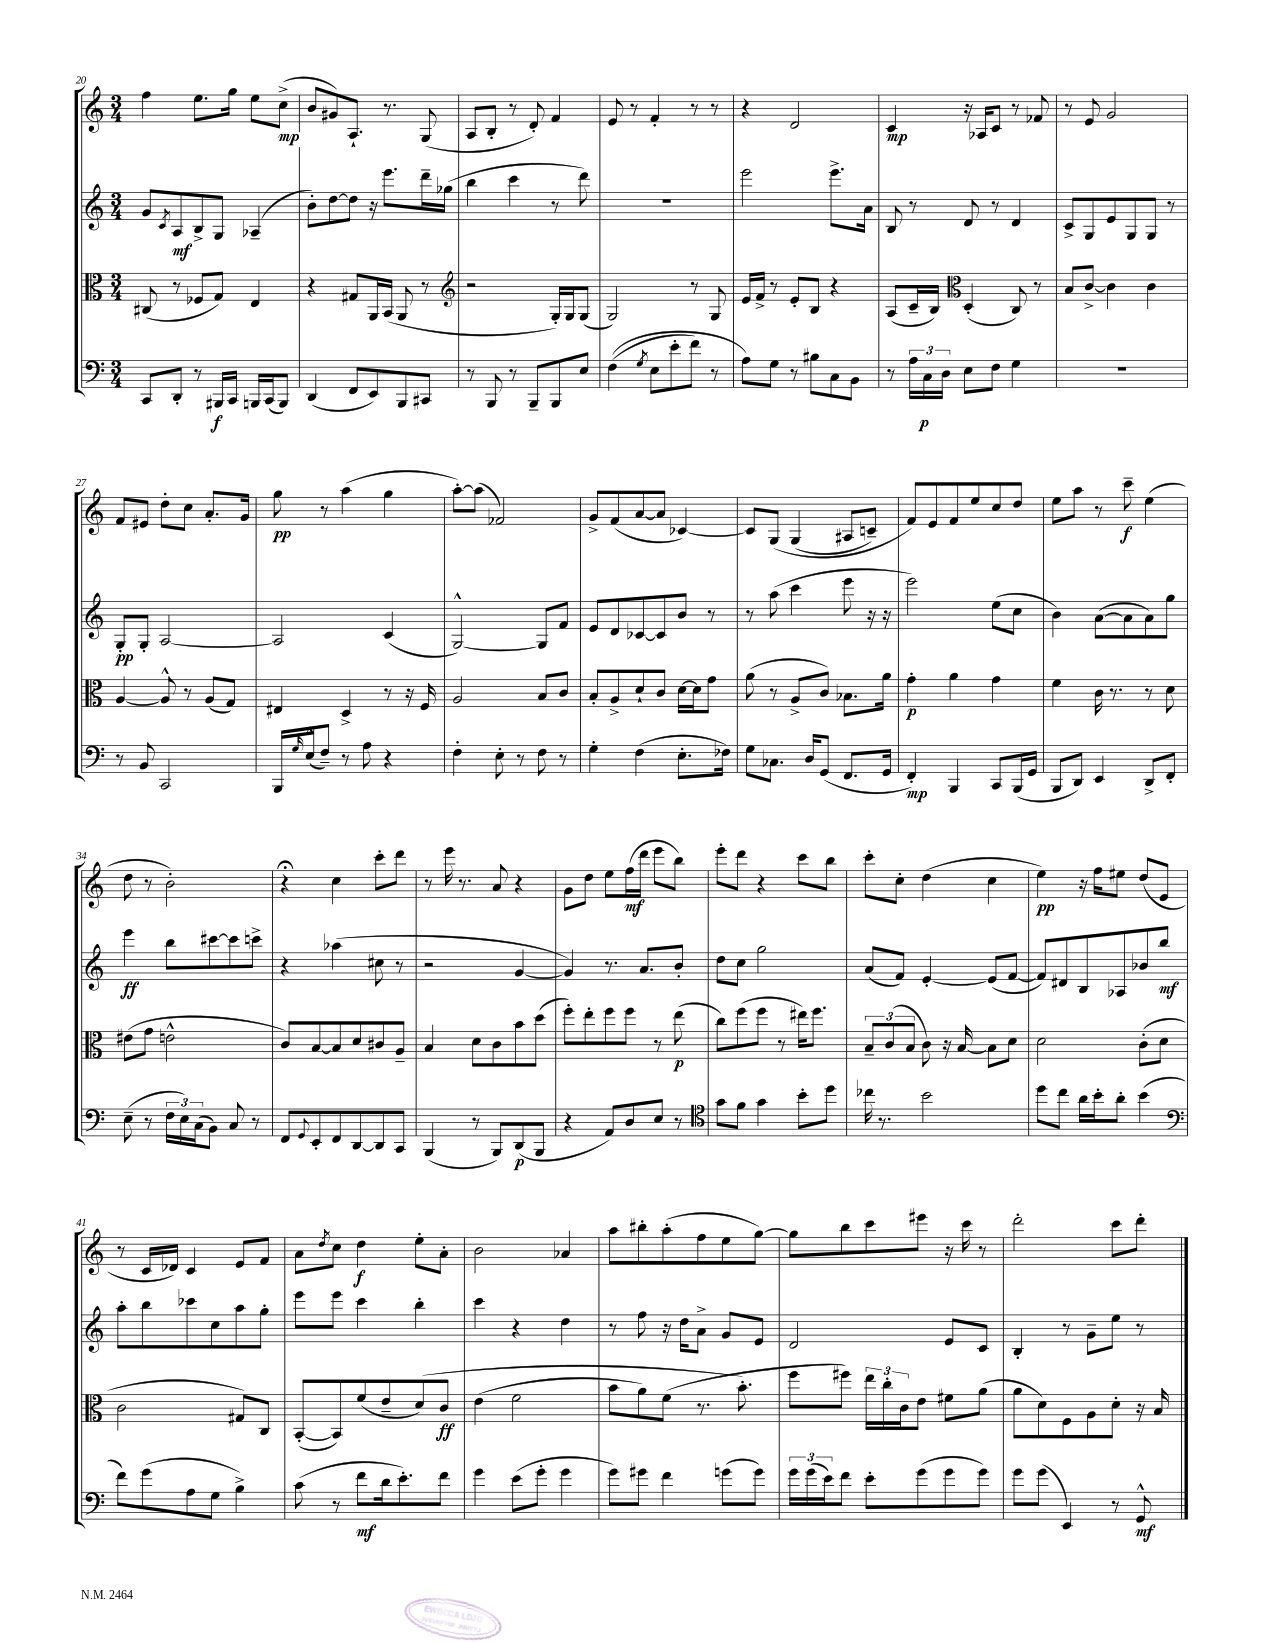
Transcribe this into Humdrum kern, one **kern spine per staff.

**kern	**dynam	**kern	**dynam	**kern	**dynam	**kern	**dynam
*part4	*part4	*part3	*part3	*part2	*part2	*part1	*part1
*staff4	*staff4	*staff3	*staff3	*staff2	*staff2	*staff1	*staff1
*clefF4	*	*clefC3	*	*clefG2	*	*clefG2	*
*k[]	*	*k[]	*	*k[]	*	*k[]	*
*M3/4	*	*M3/4	*	*M3/4	*	*M3/4	*
=20	=20	=20	=20	=20	=20	=20	=20
8CC/L	.	(8C#X/	.	8g/L	.	4ff\	.
.	.	.	.	8qc/	.	.	.
8DD'/J	.	8r	.	8A/	mf	.	.
8r	.	8F-X/L	.	8B^/	.	8.ee\L	.
16BBB#X/LL	f	8G/J)	.	8G/J	.	.	.
16CC/JJ	.	.	.	.	.	16gg\Jk	.
16BBBn/LL	.	4E/	.	(4A-X~/	.	8ee\L	.
(16CC/J	.	.	.	.	.	.	.
8BBB/J)	.	.	.	.	.	(8cc^\J	mp
=21	=21	=21	=21	=21	=21	=21	=21
(4DD/	.	4r	.	8b'\L)	.	8b/L	.
.	.	.	.	[8dd\	.	8g#X/)	.
8FF/L	.	8G#X/L	.	8dd\J]	.	8.A`/J	.
8EE/)	.	16AA/L	.	16r	.	.	.
.	.	(16BB/JJ	.	8.eee\L	.	8.r	.
8BBB/	.	8AA/	.	.	.	.	.
8CC#X/J	.	8r	.	16ddd~\L	.	(8G/	.
.	.	.	.	(16gg-X\JJ	.	.	.
=22	=22	=22	=22	=22	=22	=22	=22
*	*	*clefG2	*	*	*	*	*
8r	.	2r	.	4bb\	.	8A/L	.
8BBB/	.	.	.	.	.	8B'/J	.
8r	.	.	.	4ccc\	.	8r	.
8BBB~/L	.	.	.	.	.	8d'/)	.
8BBB/	.	16G'/LL)	.	8r	.	4f/	.
.	.	16G/J	.	.	.	.	.
8E/J	.	(8G/J	.	8ddd\)	.	.	.
=23	=23	=23	=23	=23	=23	=23	=23
((4F\	.	2G/)	.	2.r	.	8e/	.
.	.	.	.	.	.	8r	.
8qG/	.	.	.	.	.	.	.
8E\L	.	.	.	.	.	4f'/	.
8e'\	.	.	.	.	.	.	.
8f\J)	.	8r	.	.	.	8r	.
8r	.	8G/	.	.	.	8r	.
=24	=24	=24	=24	=24	=24	=24	=24
8A\L)	.	16e/LL	.	2eee\	.	4r	.
.	.	16f^/JJ	.	.	.	.	.
8G\J	.	8r	.	.	.	.	.
8r	.	8e'/L	.	.	.	2d/	.
8B#X\L	.	8B/J	.	.	.	.	.
8C\	.	4r	.	8.eee^\L	.	.	.
8BB\J	.	.	.	.	.	.	.
.	.	.	.	16a\Jk	.	.	.
=25	=25	=25	=25	=25	=25	=25	=25
8r	.	(8A/L	.	8B/	.	4c/	mp
24A\LL	.	16c~/L	.	8r	.	.	.
24C\	p	.	.	.	.	.	.
.	.	16B/JJ)	.	.	.	.	.
24D\JJ	.	.	.	.	.	.	.
*	*	*clefC3	*	*	*	*	*
8E\L	.	(4D'/	.	8d/	.	16r	.
.	.	.	.	.	.	16A-X/KL	.
8F\J	.	.	.	8r	.	8c/J	.
4G\	.	8C/)	.	4d/	.	8r	.
.	.	8r	.	.	.	8f-X/	.
=26	=26	=26	=26	=26	=26	=26	=26
2.r	.	8B/L	.	8c^/L	.	8r	.
.	.	[8c^/J	.	8G/	.	8e/	.
.	.	4c\]	.	8e/	.	2g/	.
.	.	.	.	8G/	.	.	.
.	.	4c\	.	8G/J	.	.	.
.	.	.	.	8r	.	.	.
!!LO:LB:g=z
=27	=27	=27	=27	=27	=27	=27	=27
8r	.	[4A/	.	8G'/L	pp	8f/L	.
8BB/	.	.	.	8G'/J	.	8e#X/J	.
2CC/	.	8A^^/]	.	[2A/	.	8dd'\L	.
.	.	8r	.	.	.	8cc\J	.
.	.	(8A/L	.	.	.	8.a'/L	.
.	.	8G/J)	.	.	.	.	.
.	.	.	.	.	.	16g/Jk	.
=28	=28	=28	=28	=28	=28	=28	=28
16BBB/LL	.	4E#X/	.	2A/]	.	8gg\	pp
16qqG/	.	.	.	.	.	.	.
(16E^^/J	.	.	.	.	.	.	.
8F~/J)	.	.	.	.	.	8r	.
8r	.	4D^/	.	.	.	(4aa\	.
8A\	.	.	.	.	.	.	.
4r	.	8r	.	(4c/	.	4gg\	.
.	.	16r	.	.	.	.	.
.	.	16F/	.	.	.	.	.
=29	=29	=29	=29	=29	=29	=29	=29
4F'\	.	2A/	.	[2G^^/)	.	[8aa'\L)	.
.	.	.	.	.	.	(8aa\J]	.
8E'\	.	.	.	.	.	2f-X/)	.
8r	.	.	.	.	.	.	.
8F\	.	8B/L	.	8G/L]	.	.	.
8r	.	8c/J	.	8f/J	.	.	.
=30	=30	=30	=30	=30	=30	=30	=30
4G'\	.	8B'/L	.	8e/L	.	8g^/L	.
.	.	8A^/	.	8d/	.	(8f/	.
(4F\	.	8d`/	.	[8c-X/	.	[8a/	.
.	.	8c/J	.	8c-/]	.	8a/J]	.
8.E'\L	.	[16d\LL	.	8b/J	.	[4c-X/)	.
.	.	16d\J]	.	.	.	.	.
.	.	8g\J	.	8r	.	.	.
16F-X\Jk)	.	.	.	.	.	.	.
=31	=31	=31	=31	=31	=31	=31	=31
8G\L	.	(8a\	.	8r	.	8c-/L]	.
8.C-X\J	.	8r	.	(8aa\	.	(8G/J	.
.	.	8A^/L	.	4ccc\	.	(4G/	.
16D/KL	.	.	.	.	.	.	.
(8GG/J	.	8c/J)	.	.	.	.	.
8.FF/L	.	8.B-X\L	.	8eee\	.	8A#X/L	.
.	.	.	.	16r	.	8cn~/J)	.
16GG/Jk	.	16a\Jk	.	16r	.	.	.
=32	=32	=32	=32	=32	=32	=32	=32
4FF'/)	mp	4g'\	p	2eee\)	.	8f/L)	.
.	.	.	.	.	.	8e/	.
4BBB/	.	4a\	.	.	.	8f/	.
.	.	.	.	.	.	8ee/	.
8CC/L	.	4g\	.	(8ee\L	.	8cc/	.
(16BBB/L	.	.	.	8cc\J	.	8dd/J	.
16GG/JJ	.	.	.	.	.	.	.
=33	=33	=33	=33	=33	=33	=33	=33
8BBB/L	.	4f\	.	4b\)	.	8ee\L	.
8DD/J)	.	.	.	.	.	8aa\J	.
4EE/	.	16c\	.	([8a\L	.	8r	.
.	.	8.r	.	.	.	.	.
.	.	.	.	8a\]	.	8ccc~\	f
8DD^/L	.	8r	.	8a\)	.	(4ee\	.
8FF'/J	.	8d\	.	8gg\J	.	.	.
!!LO:LB:g=z
=34	=34	=34	=34	=34	=34	=34	=34
(8E~\	.	(8e#X\L	.	4eee\	ff	8dd\	.
8r	.	8g\J	.	.	.	8r	.
24F\LL	.	2en^^\	.	8bb\L	.	2b'\)	.
24E\)	.	.	.	.	.	.	.
(24C\J	.	.	.	.	.	.	.
8BB\J)	.	.	.	[8ccc#X\	.	.	.
8C/	.	.	.	8ccc#\]	.	.	.
8r	.	.	.	8cccn^\J	.	.	.
=35	=35	=35	=35	=35	=35	=35	=35
8FF/L	.	8c/L)	.	4r	.	4r;<	.
8qqGG/	.	.	.	.	.	.	.
8EE'/	.	[8B/	.	.	.	.	.
8FF/	.	8B/]	.	(4aa-X\	.	4cc\	.
[8DD/	.	8d/	.	.	.	.	.
8DD/]	.	8c#X/	.	8cc#X\	.	8ccc'\L	.
8CC/J	.	8A~/J	.	8r	.	8ddd\J	.
=36	=36	=36	=36	=36	=36	=36	=36
(4BBB/	.	4B/	.	2r	.	8r	.
.	.	.	.	.	.	16eee\	.
.	.	.	.	.	.	8.r	.
8r	.	8d\L	.	.	.	.	.
8BBB/L)	.	8c\	.	.	.	8a/	.
(8DD/	p	8b\	.	[4g/	.	4r	.
8BBB/J	.	(8dd\J	.	.	.	.	.
=37	=37	=37	=37	=37	=37	=37	=37
4r	.	8ff'\L)	.	4g/])	.	8g\L	.
.	.	8ee'\	.	.	.	8dd\J	.
8AA/L)	.	8ff\	.	8.r	.	8ee\L	.
8D/	.	8ff\J	.	.	.	(16ff\L	mf
.	.	.	.	8.a/L	.	16ddd\JJ	.
8E/J	.	8r	.	.	.	8eee\L	.
8r	.	(8ee\	p	8b'/J	.	8bb\J)	.
=38	=38	=38	=38	=38	=38	=38	=38
*clefC4	*	*	*	*	*	*	*
8g\L	.	8cc\L)	.	8dd\L	.	8eee'\L	.
8f\J	.	(8ff\	.	8cc\J	.	8ddd\J	.
4g\	.	8ff\J	.	2gg\	.	4r	.
.	.	8r	.	.	.	.	.
8b'\L	.	16ee#X\KL)	.	.	.	8ccc\L	.
.	.	8.ff\J	.	.	.	.	.
8dd\J	.	.	.	.	.	8bb\J	.
=39	=39	=39	=39	=39	=39	=39	=39
16cc-X\	.	12B~/L	.	(8a/L	.	8ccc'\L	.
8.r	.	.	.	.	.	.	.
.	.	(12c/	.	.	.	.	.
.	.	.	.	8f/J)	.	8cc'\J	.
.	.	12B/J	.	.	.	.	.
2b\	.	8c\)	.	[4e'/	.	(4dd\	.
.	.	16r	.	.	.	.	.
.	.	[16B/	.	.	.	.	.
.	.	8B\L]	.	(8e/L]	.	4cc\	.
.	.	8d\J	.	[8f/J	.	.	.
=40	=40	=40	=40	=40	=40	=40	=40
8dd\L	.	2d\	.	8f/L])	.	4ee\)	pp
8cc\J	.	.	.	8d#X/	.	.	.
16a\LL	.	.	.	8B/	.	16r	.
16b'\J	.	.	.	.	.	16ff\KL	.
8a'\J	.	.	.	8A-X/	.	8ee#X\J	.
(4b\	.	(8c'\L	.	8b-X/	.	(8dd/L	.
.	.	8d\J	.	8bb/J	mf	8e/J	.
!!LO:LB:g=z
=41	=41	=41	=41	=41	=41	=41	=41
*clefF4	*	*	*	*	*	*	*
8f\L)	.	2c\	.	8aa'\L	.	8r	.
(8g\	.	.	.	8bb\	.	16c/LL	.
.	.	.	.	.	.	16d-X/JJ)	.
8A\	.	.	.	8ccc-X\	.	4c/	.
8G\J	.	.	.	8cc\	.	.	.
4B^\)	.	8G#X/L)	.	8aa\	.	8e/L	.
.	.	8C/J	.	8gg'\J	.	8f/J	.
=42	=42	=42	=42	=42	=42	=42	=42
(8c\	.	([8BB'/L	.	8eee\L	.	8a\L	.
.	.	.	.	.	.	8qdd/	.
8r	.	8BB/])	.	8eee\J	.	8cc\J	.
8f\L	mf	(8f/	.	4ccc\	.	4dd\	f
16d\k	.	8e~/	.	.	.	.	.
8.e'\)	.	.	.	.	.	.	.
.	.	(8d/)	.	4bb'\	.	8ee'\L	.
8f\J	.	8c/J	ff	.	.	8a'\J	.
=43	=43	=43	=43	=43	=43	=43	=43
4g\	.	(4e\	.	4ccc\	.	2b\	.
(8e\L	.	2f\	.	4r	.	.	.
8g'\J	.	.	.	.	.	.	.
4g\	.	.	.	4dd\	.	4a-X/	.
=44	=44	=44	=44	=44	=44	=44	=44
8g\L)	.	8b\L	.	8r	.	8aa\L	.
8g#X\J	.	8a\)	.	8ff\	.	8bb#X'\	.
4f\	.	(8f\J	.	16r	.	(8aa'\	.
.	.	.	.	16dd\KL	.	.	.
.	.	8.r	.	8a^\J	.	8ff\	.
(8gn\L	.	.	.	8g/L	.	8ee\	.
.	.	8.b'\)	.	.	.	.	.
8g\J)	.	.	.	8e/J	.	[8gg\J)	.
=45	=45	=45	=45	=45	=45	=45	=45
24g\LL	.	8ff\L	.	2d/	.	8gg\L]	.
(24g\	.	.	.	.	.	.	.
24e\J)	.	.	.	.	.	.	.
8f\J	.	8ff#X\J)	.	.	.	8bb\	.
8e'\L	.	24ee\LL	.	.	.	8ccc\	.
.	.	24cc'\	.	.	.	.	.
.	.	24c\J	.	.	.	.	.
(8g\	.	8e\J	.	.	.	8eee#X\J	.
8g\	.	8f#X\L	.	8e/L	.	16r	.
.	.	.	.	.	.	16ccc\	.
8g\J)	.	(8a\J	.	8c/J	.	8r	.
=46	=46	=46	=46	=46	=46	=46	=46
8g\L	.	8a\L	.	4B'/	.	2ddd'\	.
(8g\J	.	8d\)	.	.	.	.	.
4EE/)	.	8F\	.	8r	.	.	.
.	.	8A\	.	8g~\L	.	.	.
8r	.	8d'\J	.	8ee\J	.	8ccc\L	.
8GG^^/	mf	16r	.	8r	.	8ddd'\J	.
.	.	16B/	.	.	.	.	.
==	==	==	==	==	==	==	==
*-	*-	*-	*-	*-	*-	*-	*-
